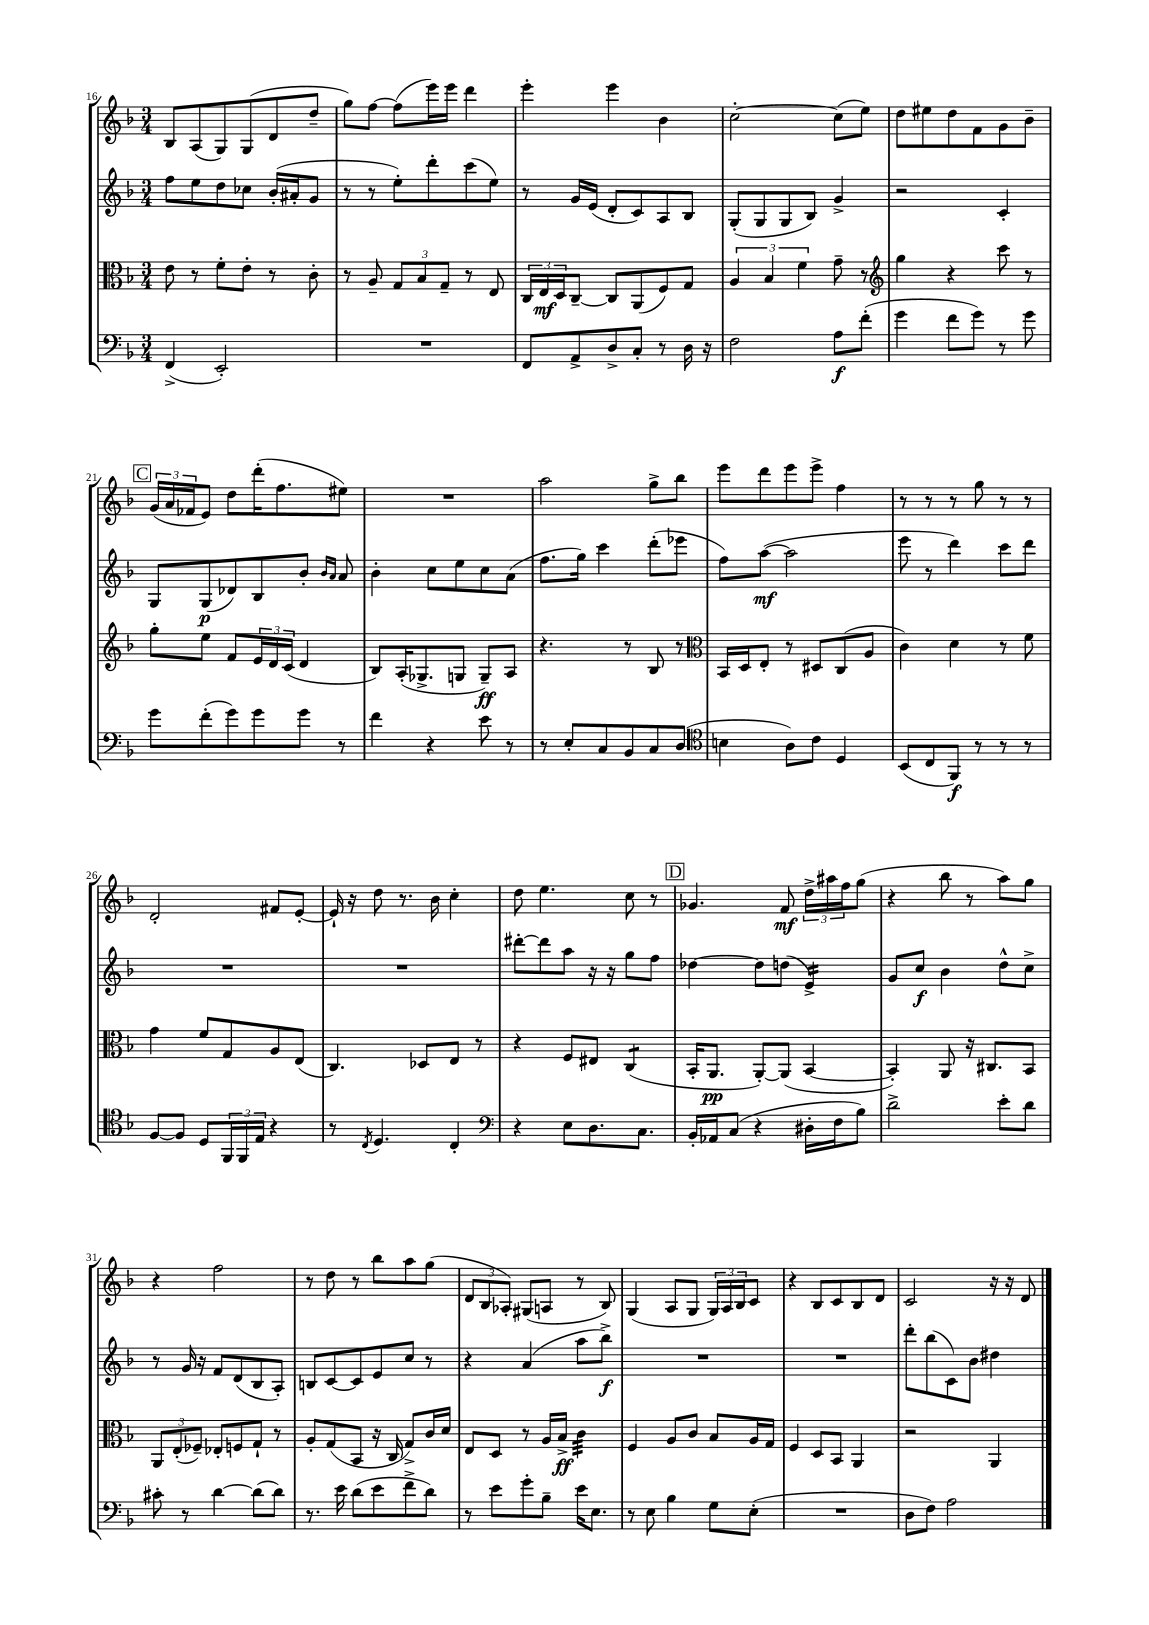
<<
\new StaffGroup <<
\new Staff = "s0" {
    \clef treble \key f \major \numericTimeSignature \time 3/4
    bes8 a8( g8) g8( d'8 d''8-- |
    g''8) f''8~ f''8( e'''16) e'''16 d'''4 |
    e'''4-. e'''4 bes'4 |
    c''2~-. c''8( e''8) |
    d''8 eis''8 d''8 f'8 g'8 bes'8-- |
    \mark \markup { \box "C" } \tuplet 3/2 { g'16( a'16 fes'16 } e'8) d''8 d'''16-.( f''8. eis''8) |
    R2. |
    a''2 g''8-> bes''8 |
    e'''8 d'''8 e'''8 e'''8-> f''4 |
    r8 r8 r8 g''8 r8 r8 |
    d'2-. fis'8 e'8~-. |
    e'16-! r16 d''8 r8. bes'16 c''4-. |
    d''8 e''4. c''8 r8 |
    \mark \markup { \box "D" } ges'4. f'8\mf \tuplet 3/2 { d''16-> ais''16 f''16 } g''8( |
    r4 bes''8 r8 a''8) g''8 |
    r4 f''2 |
    r8 d''8 r8 bes''8 a''8 g''8( |
    \tuplet 3/2 { d'8 bes8 aes8-.) } gis8( a8 r8 bes8) |
    g4( a8 g8 \tuplet 3/2 { g16) a16 bes16 } c'8 |
    r4 bes8 c'8 bes8 d'8 |
    c'2 r16 r16 d'8 \bar "|." |
}
\new Staff = "s1" {
    \clef treble \key f \major \numericTimeSignature \time 3/4
    f''8 e''8 d''8 ces''8 bes'16-.( ais'16-. g'8 |
    r8 r8 e''8-.) d'''8-. c'''8( e''8) |
    r8 g'16 e'16( d'8-. c'8) a8 bes8 |
    g8-.( g8 g8 bes8) g'4-> |
    r2 c'4-. |
    \mark \markup { \box "C" } g8 g8\p( des'8) bes8 bes'8-. \grace { bes'16 a'16 } a'8 |
    bes'4-. c''8 e''8 c''8 a'8( |
    f''8. g''16) c'''4 d'''8-.( ees'''8 |
    f''8) a''8~\mf( a''2 |
    e'''8 r8 d'''4) c'''8 d'''8 |
    R2. |
    R2. |
    dis'''8~-. dis'''8 a''8 r16 r16 g''8 f''8 |
    \mark \markup { \box "D" } des''4~ des''8 d''8( e'4:16->) |
    g'8 c''8\f bes'4 d''8-^ c''8-> |
    r8 g'16 r16 f'8 d'8( bes8 a8-.) |
    b8 c'8~ c'8 e'8 c''8 r8 |
    r4 a'4( a''8 bes''8->\f) |
    R2. |
    R2. |
    d'''8-. bes''8( c'8) bes'8 dis''4 \bar "|." |
}
\new Staff = "s2" {
    \clef alto \key f \major \numericTimeSignature \time 3/4
    e'8 r8 f'8-. e'8-. r8 c'8-. |
    r8 a8-- \tuplet 3/2 { g8 bes8 g8-- } r8 e8 |
    \tuplet 3/2 { c16 e16\mf d16 } c8~-- c8 a,8( f8) g8 |
    \tuplet 3/2 { a4 bes4 f'4 } g'8-- r8 |
    \clef treble g''4 r4 c'''8 r8 |
    \mark \markup { \box "C" } g''8-. e''8 f'8 \tuplet 3/2 { e'16 d'16 c'16( } d'4 |
    bes8) a16-.( ges8.-> g8 g8--\ff) a8 |
    r4. r8 bes8 r8 |
    \clef alto bes,16 d16 e8-. r8 dis8 c8( a8 |
    c'4) d'4 r8 f'8 |
    g'4 f'8 g8 a8 e8( |
    c4.) des8 e8 r8 |
    r4 f8 eis8 c4:8( |
    \mark \markup { \box "D" } bes,16-. a,8.\pp a,8~-.) a,8( bes,4~ |
    bes,4-.) a,8 r16 cis8. bes,8 |
    \tuplet 3/2 { a,8 e8-.( fes8--) } ees8-. f8 g8-! r8 |
    a8-. g8( bes,8 r16 c16 g8->) c'16 d'16 |
    e8 d8 r8 a16 bes16->\ff c'4:32 |
    f4 a8 c'8 bes8 a16 g16 |
    f4 d8 bes,8 a,4 |
    r2 a,4 \bar "|." |
}
\new Staff = "s3" {
    \clef bass \key f \major \numericTimeSignature \time 3/4
    f,4->( e,2-.) |
    R2. |
    f,8 a,8-> d8-> c8-. r8 d16 r16 |
    f2 a8\f f'8-.( |
    g'4 f'8 g'8) r8 g'8 |
    \mark \markup { \box "C" } g'8 f'8-.( g'8) g'8 g'8 r8 |
    f'4 r4 e'8 r8 |
    r8 e8-. c8 bes,8 c8 d8( |
    \clef tenor b4 a8) c'8 d4 |
    bes,8( c8 f,8\f) r8 r8 r8 |
    f8~ f8 d8 \tuplet 3/2 { f,16 f,16 e16 } r4 |
    r8 \acciaccatura { c8 } d4. c4-. |
    \clef bass r4 e8 d8. c8. |
    \mark \markup { \box "D" } bes,16-. aes,16 c8( r4 dis16-. f16 bes8) |
    d'2-> e'8-. d'8 |
    cis'8-. r8 d'4~ d'8( d'8) |
    r8. e'16 d'8( e'8 f'8-> d'8) |
    r8 e'8 g'8-. bes8-- e'16 e8. |
    r8 e8 bes4 g8 e8-.( |
    R2. |
    d8 f8) a2 \bar "|." |
}
>>
>>
\layout { \context { \Score currentBarNumber = #16 } }
